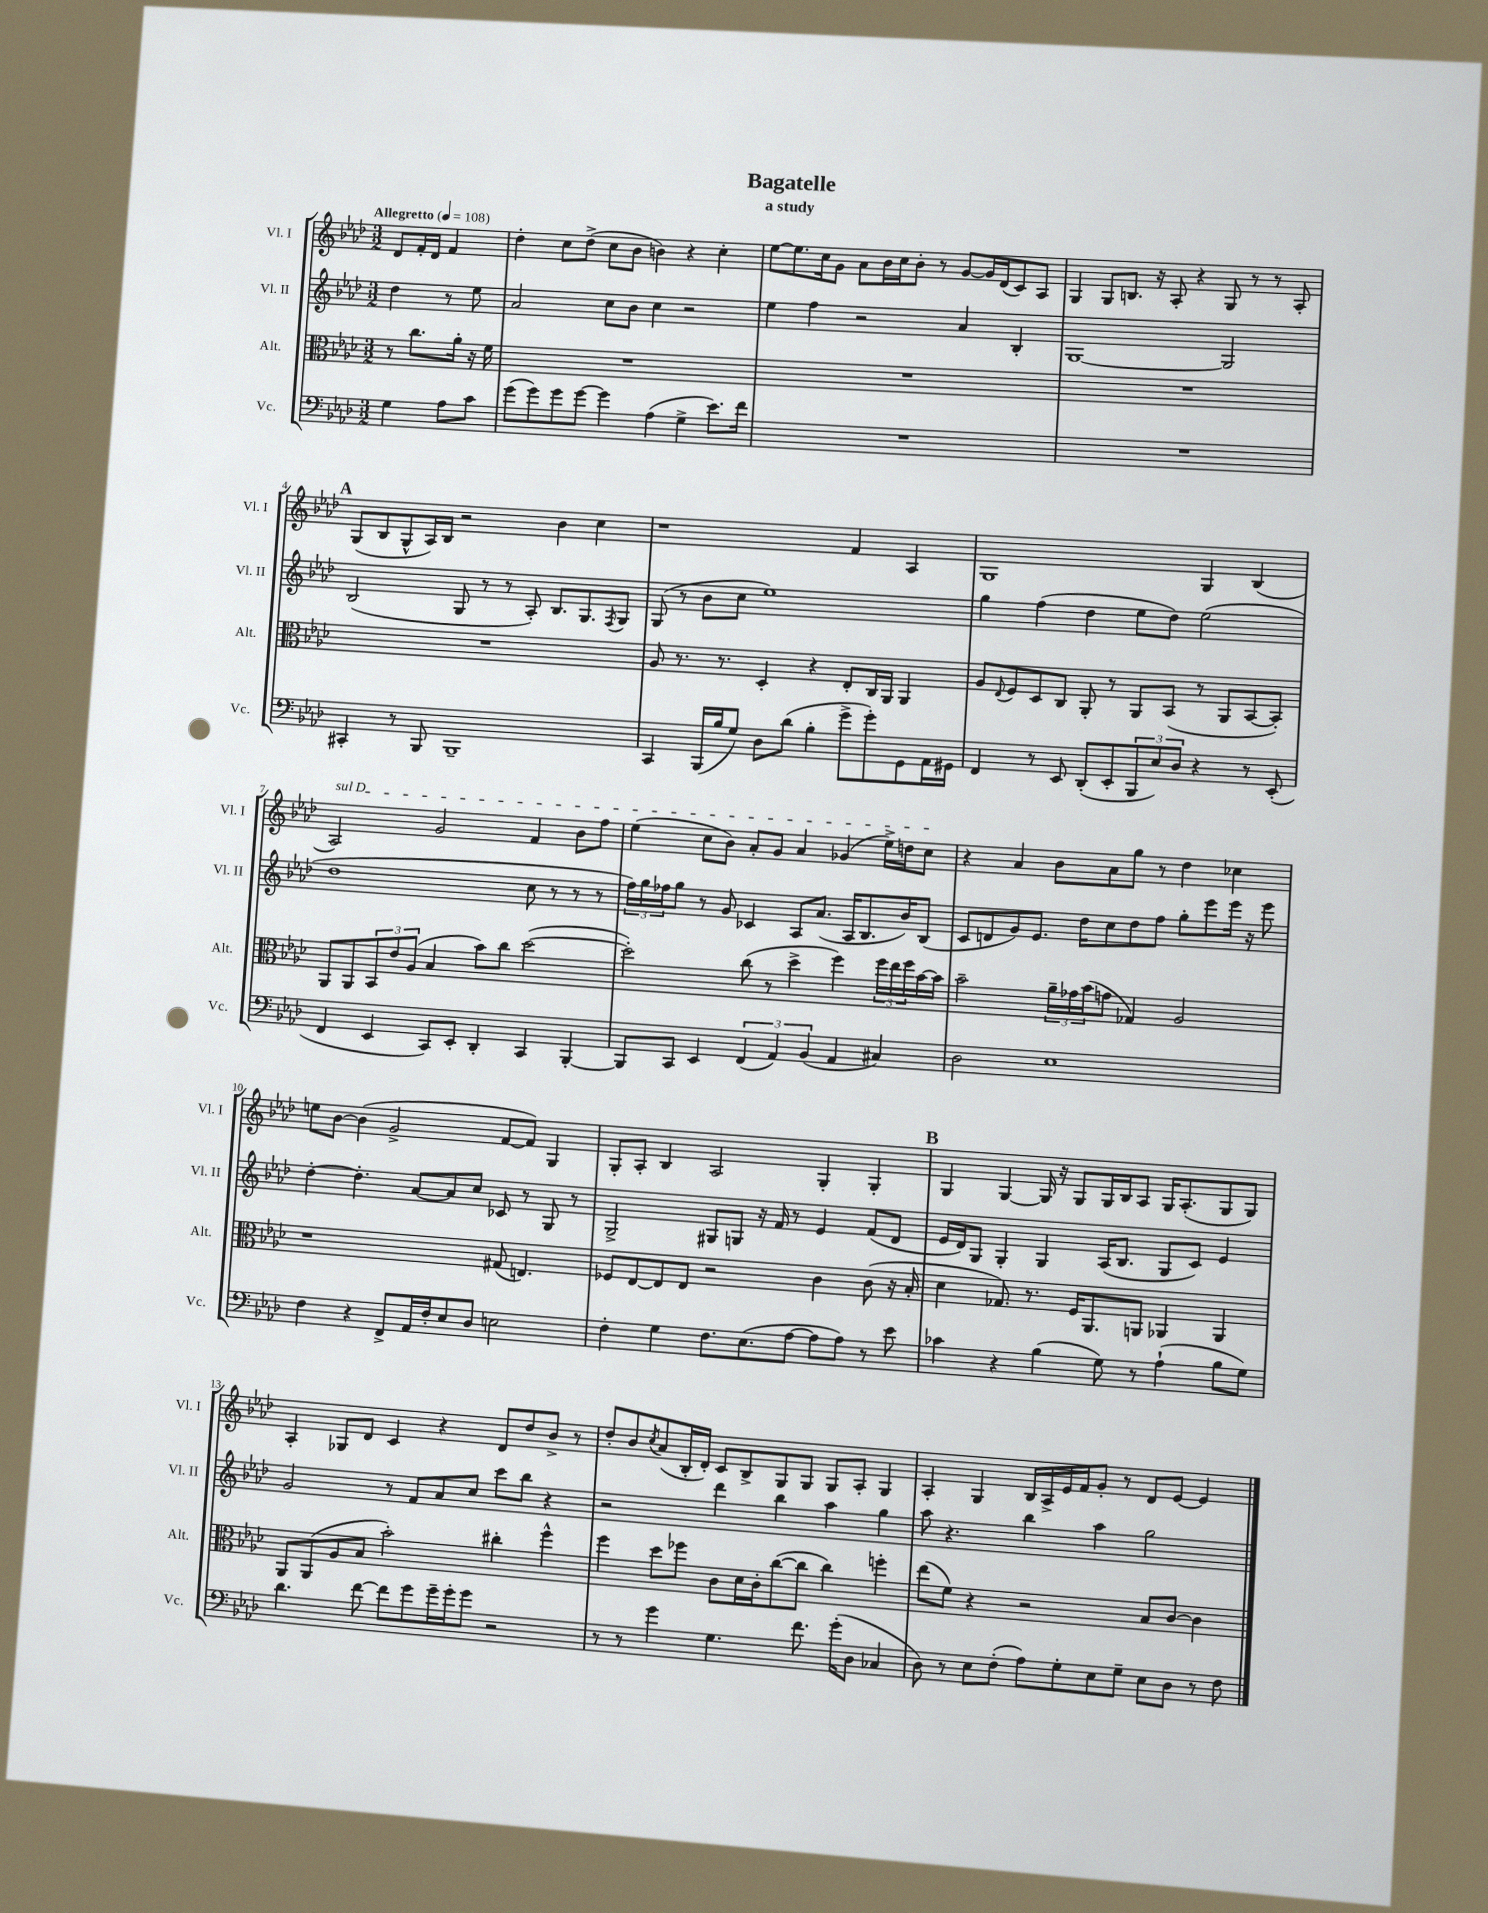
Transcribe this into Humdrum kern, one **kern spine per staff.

**kern	**kern	**kern	**kern
*staff4	*staff3	*staff2	*staff1
*clefF4	*clefC3	*clefG2	*clefG2
*k[b-e-a-d-]	*k[b-e-a-d-]	*k[b-e-a-d-]	*k[b-e-a-d-]
*M3/2	*M3/2	*M3/2	*M3/2
*MM108	*MM108	*MM108	*MM108
4G	8r	4dd-	8d-
.	8.cc	.	16f'
.	.	.	16d-
8A-	.	8r	4f
.	16a-'	.	.
8c	16r	8ee-	.
.	16f	.	.
=	=	=	=
(8g	1.r	2a-	4dd-'
8g)	.	.	.
8g	.	.	8cc
[8g	.	.	(8dd-^
4g]	.	8cc	8cc
.	.	8b-	8b-
(4A-	.	4cc	4b)
4G^	.	2r	4r
8.e-)	.	.	4cc'
16f	.	.	.
=	=	=	=
1.r	1.r	4ee-	[8ee-
.	.	.	8.ee-]
.	.	4ff	.
.	.	.	16cc
.	.	.	8g
.	.	2r	8a-
.	.	.	16b-
.	.	.	16cc
.	.	.	8b-'
.	.	.	8r
.	.	4a-	[8g
.	.	.	16g]
.	.	.	(16d-
.	.	4B-'	8c)
.	.	.	8A-
=	=	=	=
1.r	1.r	[1G	4G
.	.	.	8G
.	.	.	8.B
.	.	.	16r
.	.	.	8A-'
.	.	.	4r
.	.	2G]	8G
.	.	.	8r
.	.	.	8r
.	.	.	8A-'
=	=	=	=
4CC#'	1.r	(2B-	(8G
.	.	.	8B-
8r	.	.	8G^^
8BBB-	.	.	16A-)
.	.	.	16B-
1BBB-~	.	8G	2r
.	.	8r	.
.	.	8r	.
.	.	8A-')	.
.	.	8.B-	4b-
.	.	8.G	.
.	.	.	4cc
.	.	8qF	.
.	.	8G	.
=	=	=	=
4CC	8A-	(8G	1r
.	8.r	8r	.
(16BBB-	.	8b-	.
16B-	8.r	.	.
8G)	.	8cc	.
8D-	4D-'	1ee-)	.
(8d-	.	.	.
4B-'	4r	.	.
8g^	8E-'	.	4f
8g')	16C	.	.
.	16AA-	.	.
8GG	4AA-	.	4A-
16AA-	.	.	.
16GG#	.	.	.
=	=	=	=
4FF	8A-	4gg	1G
.	8qqE-	.	.
.	8F	.	.
8r	8D-	(4ff	.
8EE-	8C	.	.
(8DD-'	8AA-'	4dd-	.
8EE-'	8r	.	.
12BBB-	8AA-	8ee-	.
12E-)	.	.	.
.	(8BB-	8dd-)	.
12D-	.	.	.
4r	8r	(2ee-	4G
.	8AA-	.	.
8r	[8BB-	.	(4B-
(8EE-'	8BB-'])	.	.
=	=	=	=
4FF	8AA-	1dd-	2A-)
.	8AA-	.	.
4EE-	12BB-	.	.
.	12e-	.	.
.	(12A-	.	.
8CC)	4B-	.	2g
8EE-'	.	.	.
4DD-'	8b-)	.	.
.	8cc	.	.
4CC	([2dd-	8cc	4f
.	.	8r	.
[4BBB-'	.	8r	8b-
.	.	8r	8ff
=	=	=	=
8BBB-]	2dd-'])	24ff)	(4ee-
.	.	24gg	.
.	.	24ff-	.
8CC	.	8gg	.
4EE-	.	8r	8cc
.	.	8g	8b-)
(6FF	(8cc	4c-	8a-'
.	8r	.	8g
6AA-)	.	.	.
.	4dd-^	8A-	4a-
(6BB-	.	.	.
.	.	(8.a-	.
4AA-	4ff)	.	(4g-
.	.	16A-	.
.	.	8.B-	.
4C#)	24ff	.	16ee-^)
.	24ee-	.	.
.	.	16b-)	16dd
.	24ff	.	.
.	[16b-	(8B-	8cc
.	16b-]	.	.
=	=	=	=
2D-	2b-~	8c	4r
.	.	8d	.
.	.	8g)	4a-
.	.	8.e-	.
1E-	24a-~	.	8b-
.	24g-	.	.
.	.	16dd-	.
.	(24b-	.	.
.	8g	8cc	8a-
.	4G-)	8dd-	8gg
.	.	8ff	8r
.	2A-	8gg'	4dd-
.	.	8eee-	.
.	.	16eee-	4cc-
.	.	16r	.
.	.	8eee-	.
=	=	=	=
4F	1r	[4dd-'	8ee
.	.	.	[8b-
4r	.	4.dd-']	(4b-]
8FF^	.	.	2g^
16AA-	.	[8a-	.
16F'	.	.	.
8E-	.	8a-]	.
8D-	.	8cc	.
2E	(8G#	8c-	[8f
.	4.E)	8r	8f])
.	.	8G	4G
.	.	8r	.
=	=	=	=
4F'	8F-	2G^	8G'
.	[8E-	.	8A-'
4G	8E-]	.	4B-
.	8E-	.	.
8.F	2r	8G#	2A-
.	.	8G	.
(8.E-	.	.	.
.	.	16r	.
.	.	16f	.
[8A-	.	8r	.
8A-]	4c	4e-	4G'
8A-)	.	.	.
8r	(8c	(8f	4G'
8e-	16r	8d-	.
.	16B-'	.	.
=	=	=	=
4c-	4d-	16e-	4G
.	.	16d-)	.
.	.	8G	.
4r	8.G-)	4G'	[4G
.	8.r	.	.
(4B-	.	4G	16G]
.	.	.	16r
.	16F	.	8G
.	8.AA-	.	.
8G)	.	(16A-	16G
.	.	8.B-	16B-
8r	8AA	.	8A-
(4A-`	4AA-	8G	16G
.	.	.	(8.A-'
.	.	8c)	.
8B-	4AA-	4e-	8G
8G)	.	.	8G)
=	=	=	=
4.d-	8AA-	2g	4A-'
.	(8AA-	.	.
.	8A-	.	8G-
[8f	8B-	.	8d-
8f]	2b-')	8r	4c
8g	.	8f	.
16g~	.	8a-	4r
16g'	.	.	.
8g	.	8cc	.
2r	4cc#'	8ccc	8d-
.	.	8bb-	8dd-
.	4ff^^	4r	8b-^
.	.	.	8r
=	=	=	=
8r	4ff	2r	8dd-'
8r	.	.	8b-
.	.	.	8qcc
4g	8dd-	.	(8a-
.	8ff-	.	16B-'
.	.	.	16d-')
4.G	8c	4ddd-	8c
.	16d-	.	8B-^
.	16c'	.	.
.	([8cc	4bb-	8G
8.f	8cc]	.	8G
.	4cc)	4aa-	8G
(16g'	.	.	.
8D-	.	.	8A-'
4C-	4ff'	4gg	4G
=	=	=	=
8D-)	(8ee-	8aa-	4A-'
8r	8f)	4.r	.
8E-	4r	.	4G
(8F'	.	.	.
8A-)	2r	4bb-	16B-
.	.	.	16A-^
8G'	.	.	16e-
.	.	.	16f
8E-	.	4aa-	8g'
8G~	.	.	8r
8E-	8B-	2gg	8d-
8D-	[8c	.	[8e-
8r	4c]	.	4e-]
8F	.	.	.
==	==	==	==
*-	*-	*-	*-
